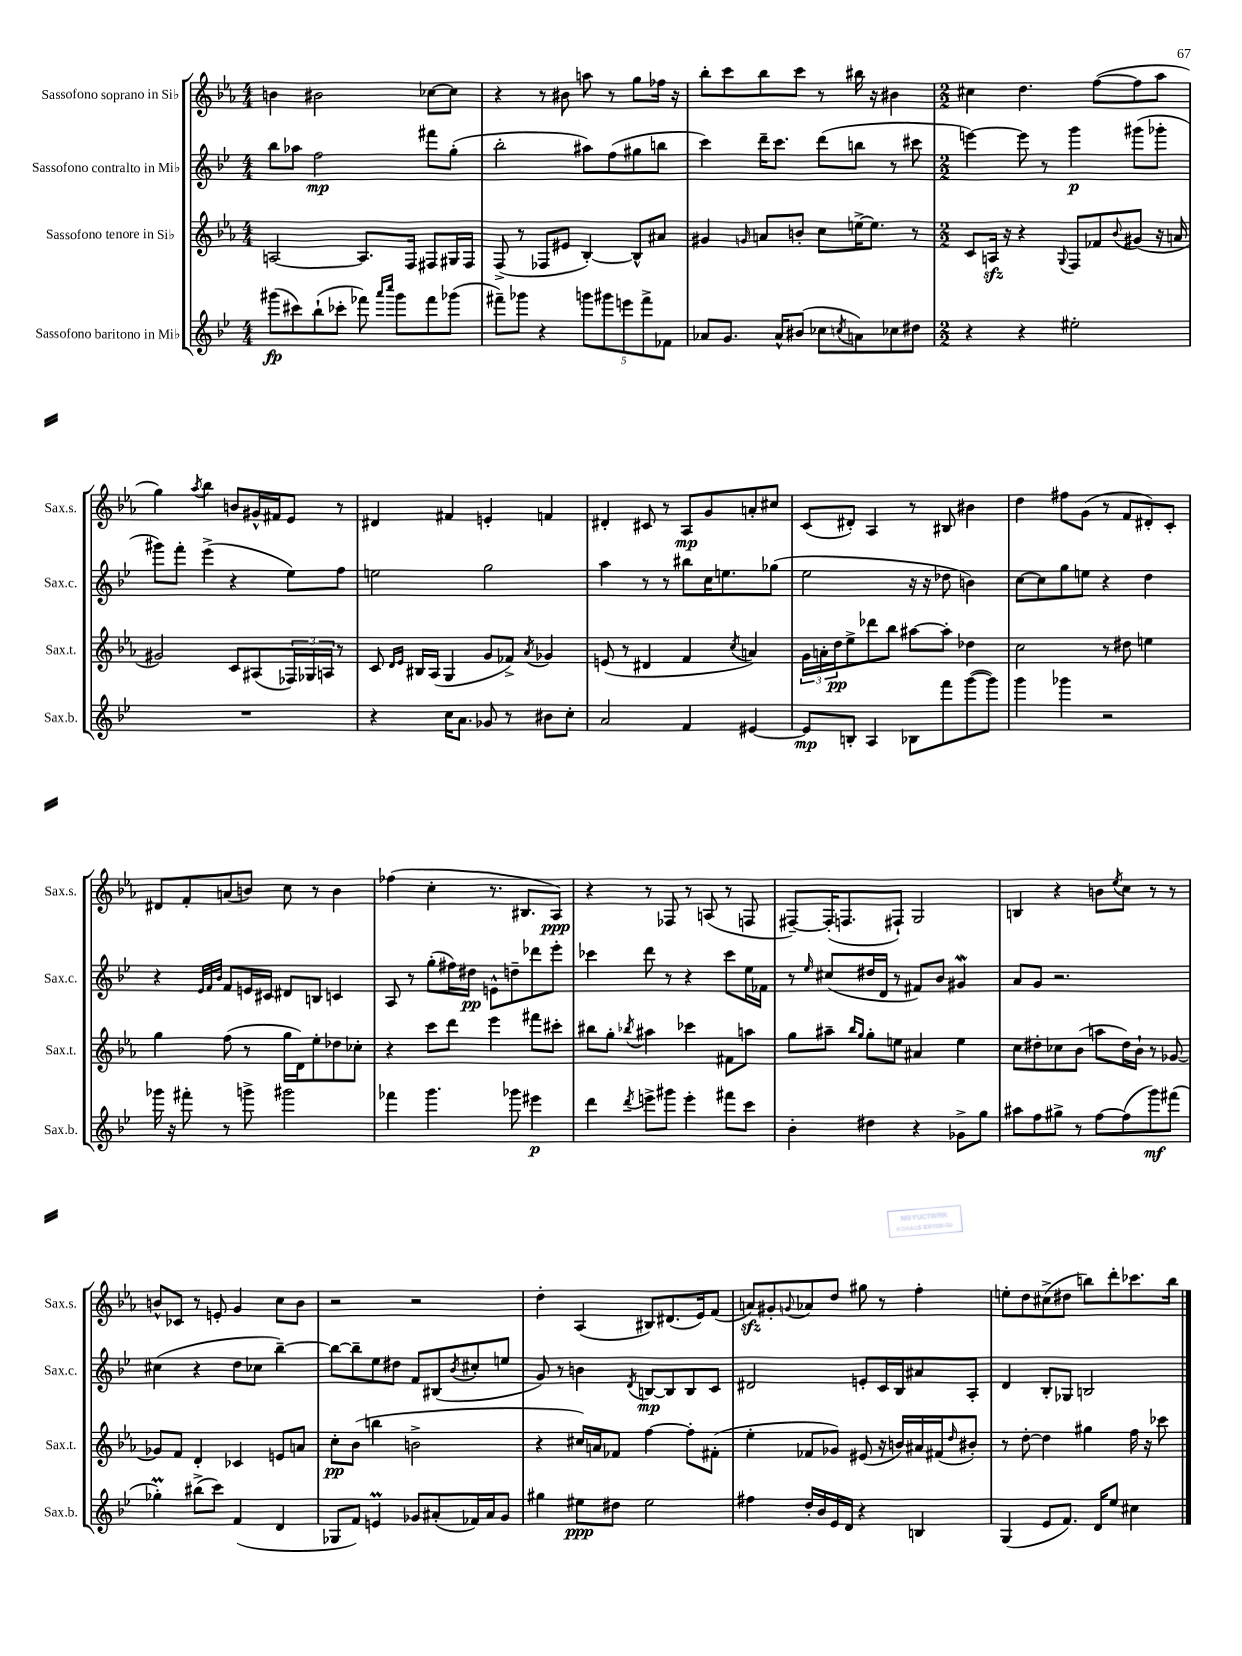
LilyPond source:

<<
\new StaffGroup <<
\new Staff = "s0" \with { instrumentName = "Sassofono soprano in Sib" shortInstrumentName = "Sax.s." } {
    \clef treble \key ees \major \numericTimeSignature \time 4/4
    b'4 bis'2 ces''8~ ces''8 |
    r4 r8 bis'8 a''8 r8 g''8 fes''16 r16 |
    bes''8-. c'''8 bes''8 c'''8 r8 bis''16 r16 bis'4 |
    \numericTimeSignature \time 2/2 cis''4 d''4. f''8~( f''8 aes''8 |
    g''4) \acciaccatura { aes''8 } bes''4 b'8 gis'16-^ fis'16 ees'8 r8 |
    dis'4 fis'4 e'4-. f'4 |
    dis'4-. cis'8 r8 aes8\mp g'8 a'8-. cis''8 |
    c'8( dis'8-.) aes4 r8 bis8 bis'4 |
    d''4 fis''8 g'8( r8 f'8 dis'8-.) c'8-. |
    dis'8 f'8-. a'8( b'8) c''8 r8 b'4 |
    fes''4( c''4-. r8. bis8. aes8\ppp) |
    r4 r8 fes8 r8 a8( r8 f8 |
    fis8~--) fis16-.( f8. fis8-!) g2 |
    b4 r4 b'8 \acciaccatura { ees''8 } c''8 r8 r8 |
    b'8-^ ces'8 r8 e'8-. g'4 c''8 b'8 |
    r2 r2 |
    d''4-. aes4( bis8) dis'8.( ees'16) f'8( |
    a'8\sfz) gis'8-. \appoggiatura { g'8 } aes'8 d''8 gis''8 r8 f''4-. |
    e''8-. d''8 cis''8->( dis''8 b''8) d'''8-. ces'''8. b''16 \bar "|." |
}
\new Staff = "s1" \with { instrumentName = "Sassofono contralto in Mib" shortInstrumentName = "Sax.c." } {
    \clef treble \key bes \major \numericTimeSignature \time 4/4
    bes''8 aes''8 f''2\mp fis'''8 g''8-.( |
    bes''2-. ais''8) f''8( gis''8 b''8 |
    c'''4) d'''16-- c'''8. d'''8( b''8 r8 cis'''8 |
    \numericTimeSignature \time 2/2 e'''4~) e'''8 r8 g'''4\p gis'''8( ges'''8-. |
    gis'''8) f'''8-. ees'''4->( r4 ees''8) f''8 |
    e''2 g''2 |
    a''4 r8 r8 bis''8 c''16 e''8. ges''8( |
    ees''2 r16 r16 des''8 b'4) |
    c''8~ c''8 g''8 e''8 r4 d''4 |
    r4 \grace { ees'32 f'32 bes'32 } f'8 e'16 cis'16 dis'8 b8 c'4 |
    a8 r8 g''8-.( fis''16) dis''16\pp e'8-^ d''8-- des'''8 ees'''8-. |
    ces'''4 d'''8 r8 r4 ces'''8 ees''16 fes'16 |
    r8 \grace { ees''16 } cis''8( dis''16 d'16 r8 fis'8) bes'8 gis'4\mordent |
    a'8 g'8 r2. |
    cis''4( r4 d''8 ces''8 bes''4~--) |
    bes''8~ bes''8-- ees''8 dis''8 f'8 bis8( \acciaccatura { bes'8 } cis''8-. e''8 |
    g'8) r8 b'4 \acciaccatura { d'8 } b8~\mp b8 b8 c'8 |
    dis'2 e'8-. c'16 bes16 ais'8 a8-. |
    d'4 bes8-. ges8 b2 \bar "|." |
}
\new Staff = "s2" \with { instrumentName = "Sassofono tenore in Sib" shortInstrumentName = "Sax.t." } {
    \clef treble \key ees \major \numericTimeSignature \time 4/4
    a2~ a8. f16 fis8 gis16 fis16 |
    f8->( r8 fes8 eis'8 bes4~-.) bes8-^ ais'8 |
    gis'4 \grace { g'16 } a'8 b'8-. c''8 e''16~-> e''8. r8 |
    \numericTimeSignature \time 2/2 c'8 a16\sfz r16 r4 \appoggiatura { g8 } f8 fes'8 \appoggiatura { bes'8 } gis'8( r16 a'16 |
    gis'2) c'8 ais8( \tuplet 3/2 { fes16) ges16 a16 } r8 |
    c'8 \grace { d'16 ees'16 } bis16 aes16( g4 g'8 fes'8->) \acciaccatura { aes'8 } ges'4 |
    e'8( r8 dis'4 f'4 \acciaccatura { c''8 } a'4) |
    \tuplet 3/2 { g'16 a'16-. d''16\pp } ees''8-> des'''8 bes''8 ais''8~ ais''8-. des''4 |
    c''2 r8 dis''8 e''4 |
    g''4 f''8( r8 g''16 d'16) ees''8-. des''8 ces''8-. |
    r4 c'''8 d'''8 ees'''4 fis'''8 cis'''8-. |
    bis''8 g''8-. \acciaccatura { bes''8 } ais''4 ces'''4 fis'8 a''8 |
    g''8 ais''8-- \grace { bes''16 g''16 } g''8-. e''8 ais'4 e''4 |
    c''8 dis''8-. ces''8 bes'8( a''8 dis''16) bes'16-! r8 ges'8~ |
    ges'8 f'8 d'4-. ces'4 e'8 a'8 |
    c''8-.\pp bes'8( b''4 b'2-> |
    r4 cis''16) a'16 fes'8 f''4~ f''8-. fis'8-.( |
    ees''4-. fes'8 ges'8) eis'8( r16 b'16) ais'16 fis'16( \grace { d''16 } bis'8-.) |
    r8 d''8~-. d''4 gis''4 f''16 r16 ces'''8 \bar "|." |
}
\new Staff = "s3" \with { instrumentName = "Sassofono baritono in Mib" shortInstrumentName = "Sax.b." } {
    \clef treble \key bes \major \numericTimeSignature \time 4/4
    gis'''8\fp( cis'''8) bes''8-!( ces'''8-. fes'''8) \grace { a'''16 c''''16 } gis'''8 fes'''8 ges'''8( |
    fis'''8--) ges'''8 r4 \tuplet 5/4 { g'''8 gis'''8 e'''8 fis'''8-> fes'8 } |
    aes'8 g'8. aes'16-^ bis'8( ces''8 \acciaccatura { c''8 } a'8) ces''8 dis''8 |
    \numericTimeSignature \time 2/2 r4 r4 eis''2-. |
    R1 |
    r4 c''16 a'8. ges'8 r8 bis'8 c''8-. |
    a'2 f'4 eis'4~ |
    eis'8\mp b8-. a4 bes8 f'''8 g'''8~( g'''8) |
    g'''4 ges'''4 r2 |
    ges'''16 r16 fis'''8-. r8 g'''8-> gis'''2 |
    fes'''4 g'''4. ges'''8 eis'''4\p |
    d'''4 \acciaccatura { d'''8 } e'''8-> gis'''8 e'''4-. fis'''8 c'''8 |
    bes'4-. dis''4 r4 ges'8-> g''8 |
    ais''8 f''8 gis''8-> r8 f''8~ f''8( g'''8\mf) fis'''8( |
    ges''4-.\prall) bis''8->( c'''8) f'4( d'4 |
    ges8 f'8) e'4\prall ges'8 ais'8-.( fes'16) ais'16 ges'8 |
    gis''4 eis''8\ppp dis''8 eis''2 |
    fis''4 d''16-. bes'16 ees'16 d'16 r4 b4 |
    g4( ees'8 f'8.) d'16 ees''8 cis''4 \bar "|." |
}
>>
>>
\layout { \context { \Score \remove "Bar_number_engraver" } }
